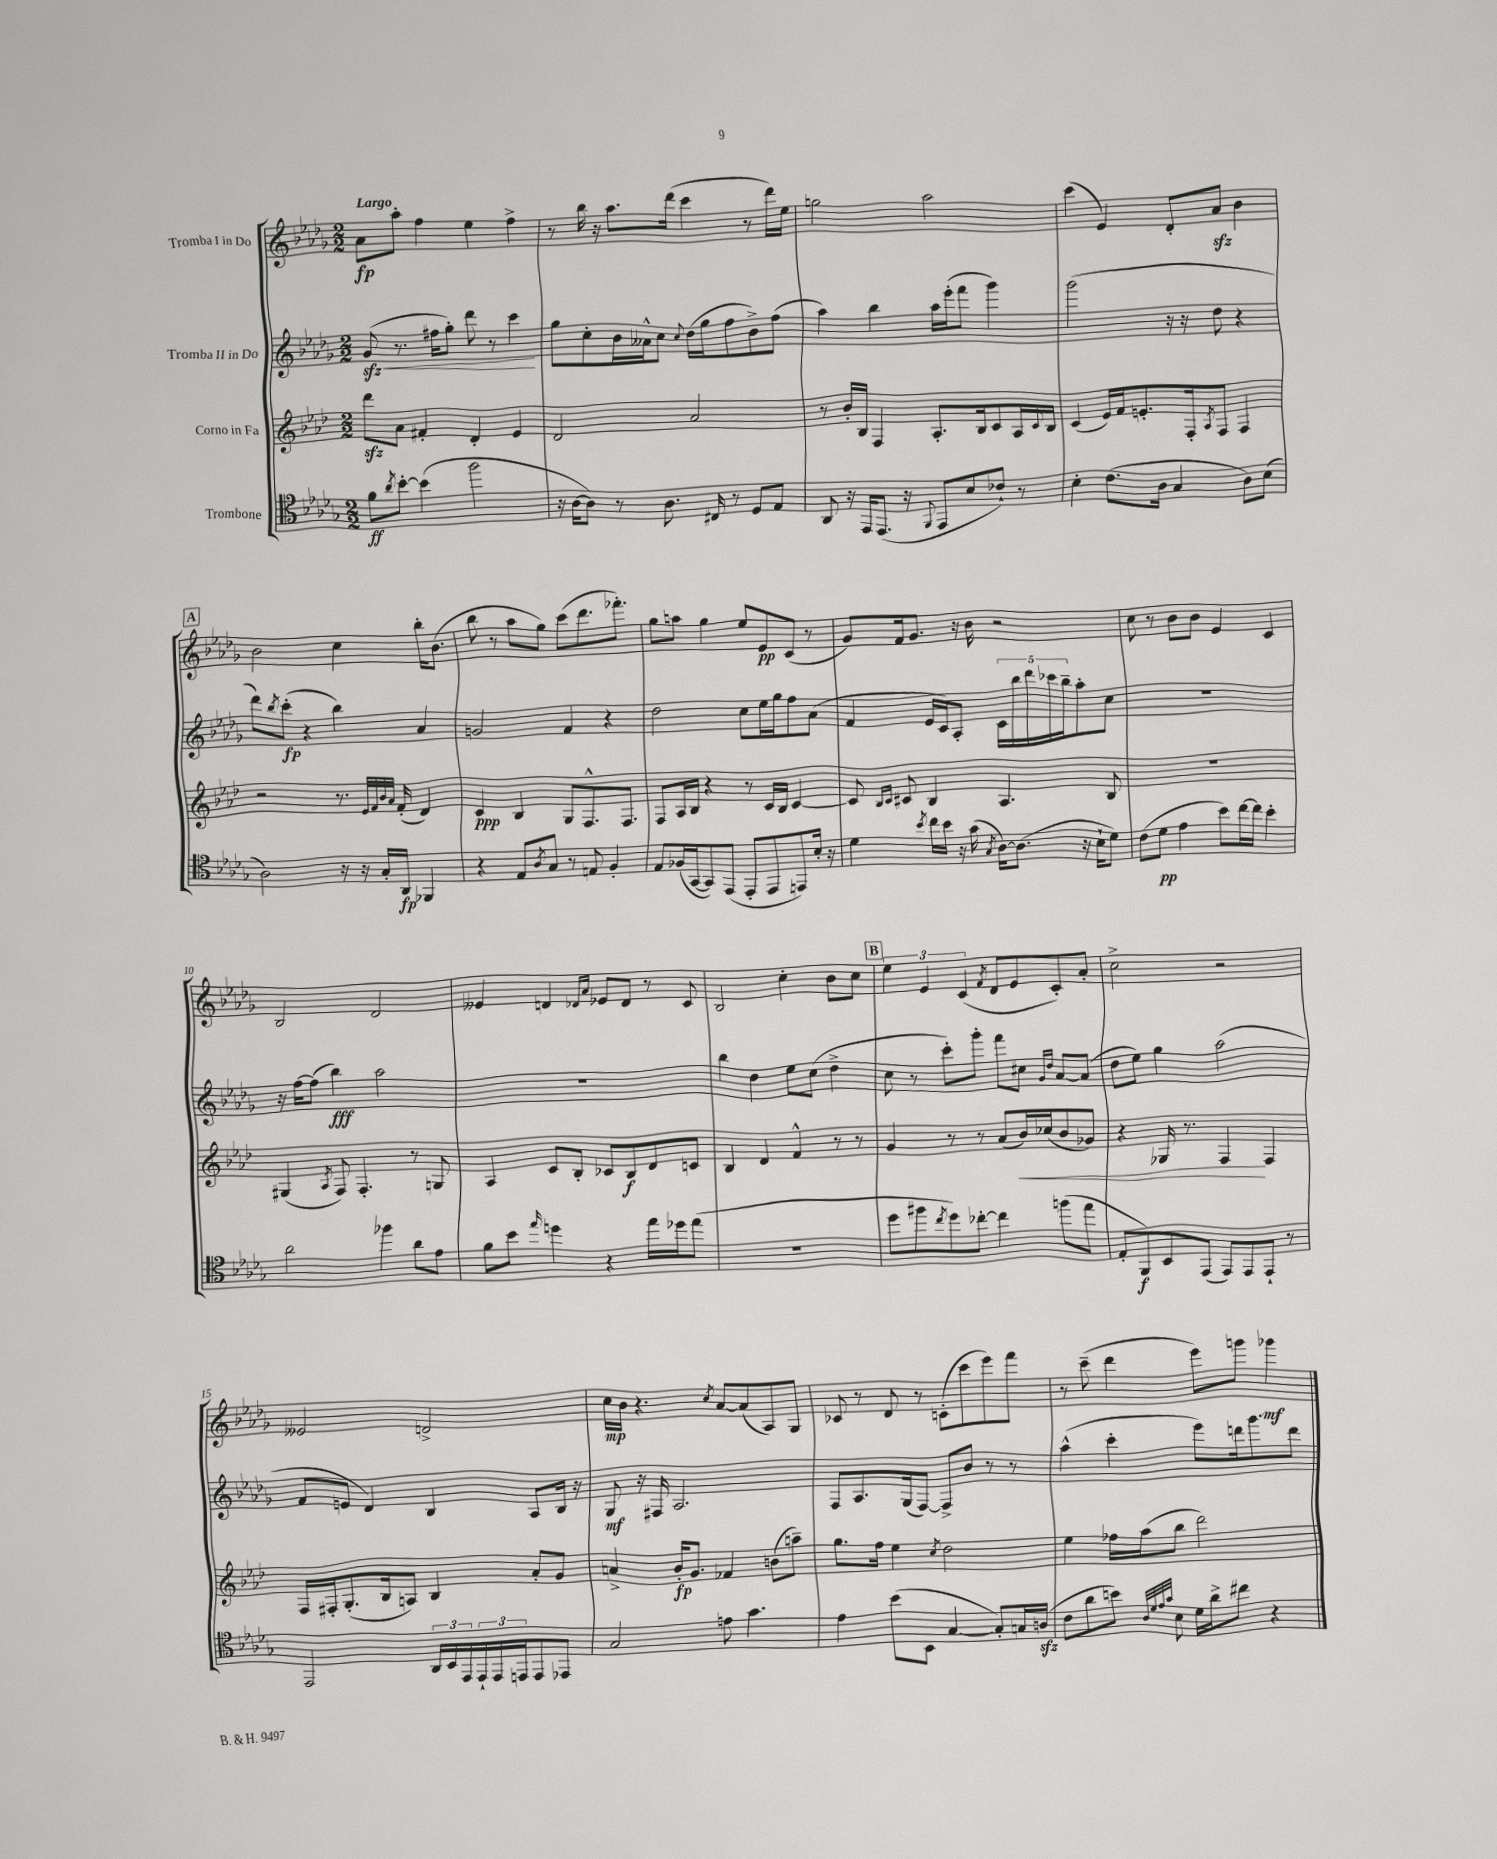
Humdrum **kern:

**kern	**dynam	**kern	**dynam	**kern	**dynam	**kern	**dynam
*part4	*part4	*part3	*part3	*part2	*part2	*part1	*part1
*staff4	*staff4	*staff3	*staff3	*staff2	*staff2	*staff1	*staff1
*I"Trombone	*	*I"Corno in Fa	*	*I"Tromba II in Do	*	*I"Tromba I in Do	*
*clefC4	*	*clefG2	*	*clefG2	*	*clefG2	*
*k[b-e-a-d-g-]	*	*k[b-e-a-d-]	*	*k[b-e-a-d-g-]	*	*k[b-e-a-d-g-]	*
*M2/2	*	*M2/2	*	*M2/2	*	*M2/2	*
=1	=1	=1	=1	=1	=1	=1	=1
!	!	!	!	!	!	!LO:TX:a:B:t=Largo	!
!	!	!	!	!	!LO:HP:b	!	!
8f\L	ff	8ddd-zz\L	.	(8g-zz/	<	8a-\L	fp
8qa-/	.	.	.	.	.	.	.
[8b-'\J	.	8a-\J	.	8.r	.	8aa-'\J	.
(4b-\]	.	4f#X'/	.	.	.	4ff\	.
.	.	.	.	16ff#X\KL	.	.	.
.	.	.	.	8gg-'\J)	.	.	.
2ff\	.	4d-'/	.	8ddd-\	.	4ee-\	.
.	.	.	.	8r	.	.	.
.	.	4e-/	.	4ccc\	.	4ff^\	.
.	.	.	.	.	[	.	.
=2	=2	=2	=2	=2	=2	=2	=2
16r	.	2d-/	.	8gg-\L	.	8r	.
[16A-\KL	.	.	.	.	.	.	.
8A-\J])	.	.	.	8cc'\	.	16bb-\	.
.	.	.	.	.	.	16r	.
8r	.	.	.	16b-\L	.	8.aa-\L	.
.	.	.	.	16a--X^^\J	.	.	.
8.A-\	.	.	.	8cc\J	.	.	.
.	.	.	.	.	.	(16ddd-\Jk	.
.	.	.	.	8qqcc/	.	.	.
.	.	2a-/	.	(16dd-\LL	.	4ccc\	.
16C#X/	.	.	.	16gg-\J	.	.	.
8r	.	.	.	8ff\	.	.	.
8D-/L	.	.	.	8b-^\)	.	8r	.
8E-/J	.	.	.	(8ff\J	.	16ddd-\LL)	.
.	.	.	.	.	.	16ee-\JJ	.
=3	=3	=3	=3	=3	=3	=3	=3
8AA-/	.	8r	.	4aa-\)	.	2ggn\	.
16r	.	16b-'/LL	.	.	.	.	.
16EE-/KL	.	16B-/JJ	.	.	.	.	.
(8.EE-/J	.	4F/	.	4bb-\	.	.	.
16r	.	.	.	.	.	.	.
8qqFF/	.	.	.	.	.	.	.
8EE-/L	.	8.A-'/L	.	16aa-\LL	.	2aa-\	.
.	.	.	.	(16eee-'\J	.	.	.
8B-/	.	.	.	8fff\J	.	.	.
.	.	16B-/k	.	.	.	.	.
8c-X`/J)	.	8c/	.	4ggg-\)	.	.	.
8r	.	16A-/L	.	.	.	.	.
.	.	8qqc/	.	.	.	.	.
.	.	16B-/JJ	.	.	.	.	.
=4	=4	=4	=4	=4	=4	=4	=4
4B-'\	.	(4c/	.	(2ggg-\	.	(4ccc\	.
(8.c\L	.	16e-/LL)	.	.	.	4e-/)	.
.	.	16f/J	.	.	.	.	.
.	.	8.en'/	.	.	.	.	.
16A-\Jk	.	.	.	.	.	.	.
4G-/	.	.	.	16r	.	8d-'/L	.
.	.	16F'/k	.	16r	.	.	.
.	.	8qA-/	.	.	.	.	.
.	.	8F/J	.	8dd-\	.	8a-zz/J	.
8A-\L)	.	4F/	.	4r	.	4b-\	.
(8B-\J	.	.	.	.	.	.	.
!!LO:LB:g=z
!!LO:REH:place=s1:t=A
=5	=5	=5	=5	=5	=5	=5	=5
2A-\)	.	2r	.	8ddd-\L)	.	2b-\	.
.	.	.	.	8qbb-/	.	.	.
.	.	.	.	(8ccc'\J	fp	.	.
.	.	.	.	4r	.	.	.
16r	.	8.r	.	4bb-\)	.	4cc\	.
16r	.	.	.	.	.	.	.
16G-'/LL	.	.	.	.	.	.	.
.	.	32qqe-/LLL	.	.	.	.	.
.	.	32qqf/	.	.	.	.	.
.	.	32qqb-/	.	.	.	.	.
.	.	32qqa-/JJJ	.	.	.	.	.
16AA-/JJ	fp	(16f'/	.	.	.	.	.
4FF-X/	.	4d-/)	.	4a-/	.	16bb-'\KL	.
.	.	.	.	.	.	(8.b-\J	.
=6	=6	=6	=6	=6	=6	=6	=6
4r	.	4c/	ppp	2gn/	.	8bb-\	.
.	.	.	.	.	.	8r	.
8E-/L	.	4B-/	.	.	.	8aa-\L	.
8qA-/	.	.	.	.	.	.	.
8G-/J	.	.	.	.	.	8gg-\J)	.
8r	.	8G/L	.	4f/	.	(8ccc\L	.
8En/	.	8.F^^/	.	.	.	8.ddd-\	.
4F'/	.	.	.	4r	.	.	.
.	.	8.F/J	.	.	.	8.fff-X'\J)	.
=7	=7	=7	=7	=7	=7	=7	=7
8E-/L	.	8F/L	.	2dd-\	.	8gg-\L	.
(16F-X/L	.	16A-/L	.	.	.	8aan\J	.
[16GG-/J	.	16B-/JJ	.	.	.	.	.
8GG-/])	.	4r	.	.	.	4gg-\	.
(8EE-/J	.	.	.	.	.	.	.
8EE-'/L	.	8r	.	8cc\L	.	8ee-/L	.
8EE-/	.	16c/LL	.	16ee-\L	.	8e-/	pp
.	.	16B-/JJ	.	16gg-\J	.	.	.
8EEn/)	.	[4c/	.	8ff\	.	(8c/J	.
16B-'/Jk	.	.	.	(8a-\J	.	8r	.
16r	.	.	.	.	.	.	.
=8	=8	=8	=8	=8	=8	=8	=8
4d-\	.	8c/]	.	4f/	.	8g-/L)	.
.	.	16qqB-/LL	.	.	.	.	.
.	.	16qqc/JJ	.	.	.	.	.
.	.	8c#X/	.	.	.	16f/k	.
.	.	.	.	.	.	8.g-/J	.
8qb-/	.	.	.	.	.	.	.
16cc\LL	.	4B-/	.	16e-/LL	.	.	.
16b-\JJ	.	.	.	16c/J)	.	.	.
16r	.	.	.	8A-'/J	.	16r	.
(16g-\	.	.	.	.	.	16b-\	.
8qG-/	.	.	.	.	.	.	.
[16A-\KL)	.	4.A-/	.	20c\LL	.	2r	.
.	.	.	.	20bb-\	.	.	.
(8.A-\J]	.	.	.	.	.	.	.
.	.	.	.	20ddd-\	.	.	.
.	.	.	.	20ccc-X\	.	.	.
.	.	.	.	20bb-~\J	.	.	.
16r	.	.	.	8aa-'\	.	.	.
16B-`\KL	.	.	.	.	.	.	.
8d-\J)	.	8B-/	.	8cc\J	.	.	.
=9	=9	=9	=9	=9	=9	=9	=9
(8c\L	.	1r	.	1r	.	8cc\	.
8d-\J	pp	.	.	.	.	8r	.
4e-\	.	.	.	.	.	8b-\L	.
.	.	.	.	.	.	8b-\J	.
8b-\L)	.	.	.	.	.	4e-/	.
[16cc\L	.	.	.	.	.	.	.
16cc\JJ]	.	.	.	.	.	.	.
4b-'\	.	.	.	.	.	4c/	.
!!LO:LB:g=z
=10	=10	=10	=10	=10	=10	=10	=10
2a-\	.	(4G#X/	.	16r	.	2B-/	.
.	.	.	.	[16ff\KL	.	.	.
.	.	.	.	(8ff\J]	.	.	.
.	.	8qA-/	.	.	.	.	.
.	.	8F/)	.	4bb-\)	fff	.	.
.	.	4.F'/	.	.	.	.	.
4ff-X\	.	.	.	2aa-\	.	2d-/	.
8a-\L	.	8r	.	.	.	.	.
8e-\J	.	8Gn/	.	.	.	.	.
=11	=11	=11	=11	=11	=11	=11	=11
8f\L	.	4A-/	.	1r	.	4e--X/	.
8b-\J	.	.	.	.	.	.	.
16qqee-/	.	.	.	.	.	.	.
4ddn\	.	8c/L	.	.	.	4dn/	.
.	.	8B-'/J	.	.	.	.	.
.	.	.	.	.	.	16qqd-X/LL	.
.	.	.	.	.	.	16qqa-/JJ	.
4r	.	8c-X/L	.	.	.	8e-X/L	.
.	.	8B-/	f	.	.	8d-/J	.
16ee-\LL	.	8d-/	.	.	.	8r	.
16dd-X\J	.	.	.	.	.	.	.
(8ee-\J	.	8cn/J	.	.	.	8c/	.
=12	=12	=12	=12	=12	=12	=12	=12
1r	.	4B-/	.	4bb-\	.	2B-/	.
.	.	4d-/	.	4dd-\	.	.	.
.	.	4f^^/	.	8ee-\L	.	4cc'\	.
.	.	.	.	(8cc\J	.	.	.
.	.	8r	.	4dd-^\	.	8b-\L	.
.	.	8r	.	.	.	8cc\J	.
!!LO:REH:place=s1:t=B
=13	=13	=13	=13	=13	=13	=13	=13
8dd-\L	.	4g/	.	8cc\	.	6ee-\	.
8ff#X\	.	.	.	8r	.	.	.
.	.	.	.	.	.	6e-/	.
8qcc/	.	.	.	.	.	.	.
8dd-\)	.	8r	.	8ccc'\L)	.	.	.
.	.	.	.	.	.	(6c/	.
[8cc-X'\J	.	8r	.	8ggg-'\J	.	.	.
.	.	.	.	.	.	8qf/	.
4cc-\]	.	(8a-/L	.	8fff\L	.	8d-/L	.
!	!	!	!LO:HP:b	!	!	!	!
.	.	16b-/L)	<	8cc#X\J	.	8e-/	.
.	.	(16cc-X/J	.	.	.	.	.
.	.	.	.	16qqg-/LL	.	.	.
.	.	.	.	16qqdd-/JJ	.	.	.
(8ffn\L	.	8b-/	.	[8a-/L	.	8c'/)	.
8ee-\J	.	8g-X/J)	.	(8a-/J]	.	8a-'/J	.
=14	=14	=14	=14	=14	=14	=14	=14
8E-'/L	.	4r	.	8dd-\L	.	2cc^\	.
8FF/)	f	.	.	8ee-\J)	.	.	.
8BB-/	.	16G-X/	.	4gg-\	.	.	.
.	.	8.r	.	.	.	.	.
(8EE-/J	.	.	.	.	.	.	.
8EE-/L)	.	4F/	.	(2aa-\	.	2r	.
8EE-/	.	.	.	.	.	.	.
8EE-`/J	.	4F/	[	.	.	.	.
8r	.	.	.	.	.	.	.
!!LO:LB:g=z
=15	=15	=15	=15	=15	=15	=15	=15
2EE-/	.	16F/LL	.	8f/L	.	2e--X/	.
.	.	16F#X'/J	.	.	.	.	.
.	.	(8.G'/	.	8en/J	.	.	.
.	.	.	.	4d-/)	.	.	.
.	.	16B-/k	.	.	.	.	.
.	.	8An/J)	.	.	.	.	.
24AA-/LL	.	4B-/	.	4B-/	.	2dn^/	.
24BB-/	.	.	.	.	.	.	.
24EE-/	.	.	.	.	.	.	.
24EE-`/	.	.	.	.	.	.	.
24EE-/	.	.	.	.	.	.	.
24EEn/J	.	.	.	.	.	.	.
8EE/	.	8a-'/L	.	8A-/L	.	.	.
8EE-X/J	.	8g/J	.	16B-/Jk	.	.	.
.	.	.	.	16r	.	.	.
=16	=16	=16	=16	=16	=16	=16	=16
2G-/	.	4an^/	.	8G-/	mf	16cc\LL	mp
.	.	.	.	.	.	16b-\JJ	.
.	.	.	.	16r	.	4.r	.
.	.	.	.	16F#X/	.	.	.
.	.	16b-'/KL	fp	2.A-/	.	.	.
.	.	8.g/J	.	.	.	.	.
.	.	.	.	.	.	8qcc/	.
8en\	.	4f-X/	.	.	.	[8a-/L	.
4.g-\	.	.	.	.	.	(8a-/]	.
.	.	(8bn\L	.	.	.	8A-/)	.
.	.	8aan~\J)	.	.	.	8G-/J	.
=17	=17	=17	=17	=17	=17	=17	=17
4e-\	.	8.gg\L	.	8F/L	.	8c-X/	.
.	.	.	.	8.A-/	.	8r	.
.	.	16ff\Jk	.	.	.	.	.
(8b-\L	.	4ee-\	.	.	.	8d-/	.
.	.	.	.	(16G-/k	.	.	.
8BB-\J	.	.	.	[8F/J)	.	8r	.
.	.	8qcc/	.	.	.	.	.
[4G-/	.	2dd-\	.	8F^/L]	.	(8cn'\L	.
.	.	.	.	8b-/J	.	8ccc\	.
8G-'/L])	.	.	.	8r	.	8eee-\)	.
16Gn/L	.	.	.	8r	.	8fff\J	.
(16Anzz/JJ	.	.	.	.	.	.	.
=18	=18	=18	=18	=18	=18	=18	=18
8c\L	.	4ee-\	.	(4aa-^^\	.	8r	.
8a-\	.	.	.	.	.	(8ccc~\	.
8bn\J)	.	16ff-X\LL	.	4ccc'\	.	4ddd-\	.
.	.	(16aa-\J	.	.	.	.	.
32qqA-/LLL	.	.	.	.	.	.	.
32qqd-/	.	.	.	.	.	.	.
32qqe-/	.	.	.	.	.	.	.
32qqg-/JJJ	.	.	.	.	.	.	.
8B-\	.	8bb-\J	.	.	.	.	.
16d-\LL	.	2ddd-\)	.	8eee-\L)	.	8eee-\L)	.
16a-^\J	.	.	.	.	.	.	.
8cc#X\J	.	.	.	16dddn\k	.	8gggn\J	.
.	.	.	.	8.ggg-\	.	.	.
4r	.	.	.	.	.	4ggg-X\	mf
.	.	.	.	8ddd\J	.	.	.
==	==	==	==	==	==	==	==
*-	*-	*-	*-	*-	*-	*-	*-
